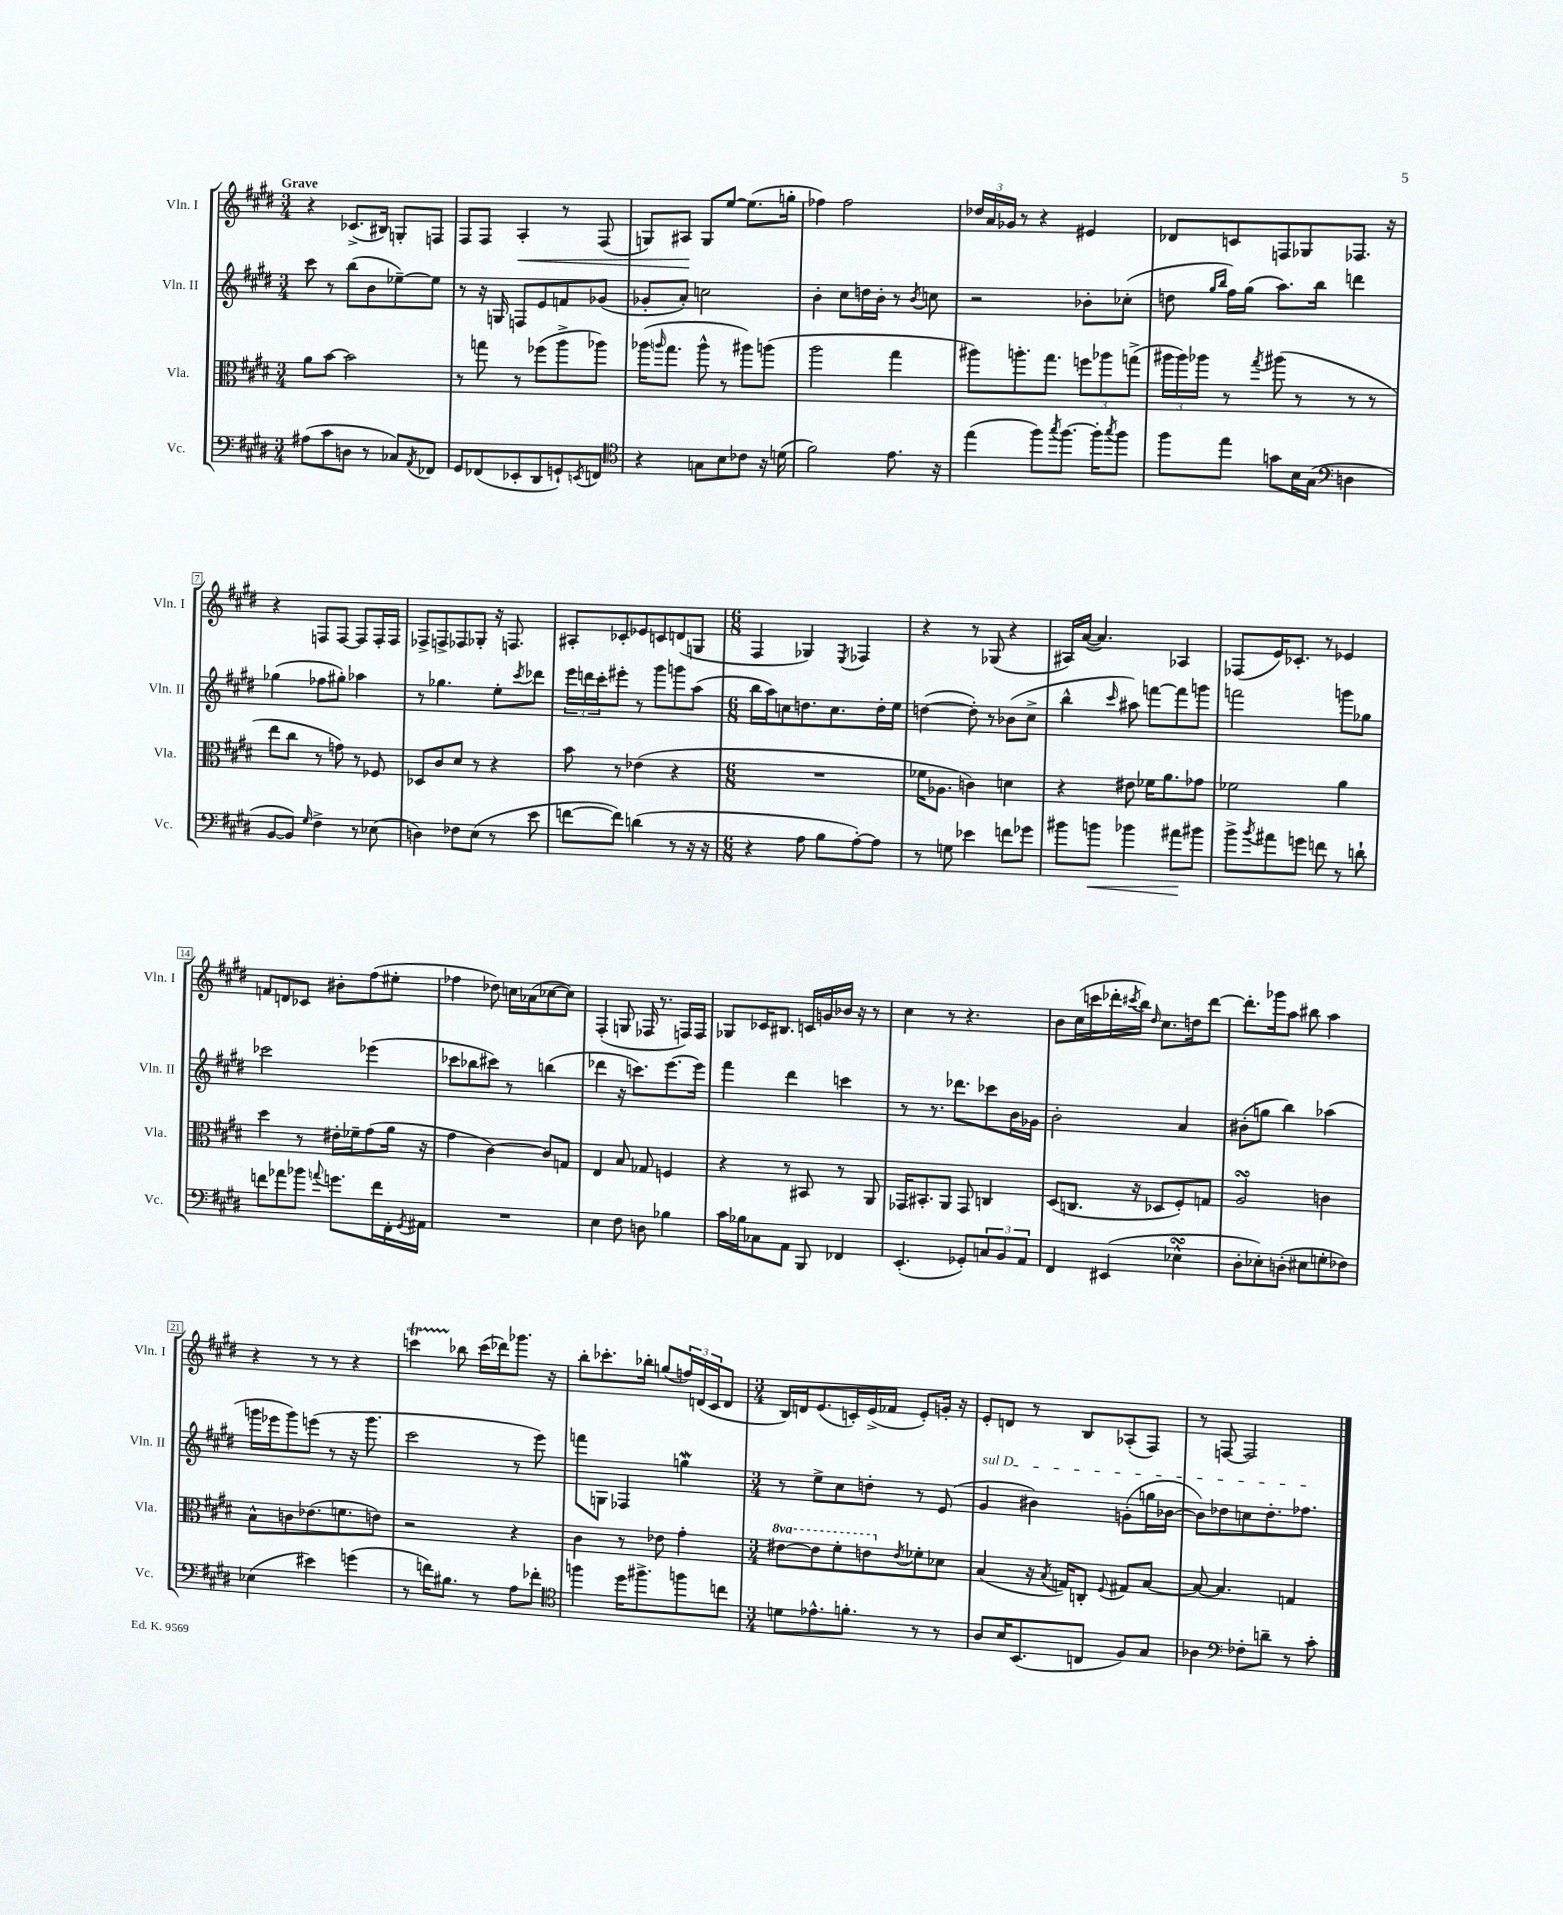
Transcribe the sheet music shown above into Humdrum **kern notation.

**kern	**kern	**kern	**kern
*staff4	*staff3	*staff2	*staff1
*clefF4	*clefC3	*clefG2	*clefG2
*k[f#c#g#d#]	*k[f#c#g#d#]	*k[f#c#g#d#]	*k[f#c#g#d#]
*M3/4	*M3/4	*M3/4	*M3/4
(8A#	8a	8ccc#	4r
8c#	[8b	8r	.
8D	2b]	(8bb	(8.c-^
8r	.	8b	.
.	.	.	16B#)
8C-)	.	[8ee-~)	8G'
8qAA	.	.	.
8FF-	.	8ee-]	8F
=	=	=	=
8GG#	8r	8r	8F#
(8FF-	8gg	16r	8F#
.	.	16G	.
8EE-'	8r	8F	4A'
8DD#	(8ff-	8e	.
8GG`)	8aa^	8f	8r
8qEE	.	.	.
8FF	8aa-)	(8g-	(8F#
=	=	=	=
*clefC4	*	*	*
4r	(16aa-	8g-'	8G)
.	16qqaa	.	.
.	8.gg#	.	.
.	.	8a')	8A#
8G	8aa^^	2cc	8G
8B	8r	.	[8ee
8c-	8aa#)	.	(8.ee]
16r	(8aa	.	.
(16d	.	.	16gg'
=	=	=	=
2f#)	2aa	4b'	4ff-)
.	.	8cc#	2ff-
.	.	16dd	.
.	.	16b'	.
8.e	4gg#	8r	.
.	.	8qb	.
.	.	8cc	.
16r	.	.	.
=	=	=	=
(4ee	8aa#)	2r	24dd-
.	.	.	24a
.	.	.	24g-
.	8.aa'	.	8r
8ff#)	.	.	4r
.	8.gg#	.	.
8qgg#	.	.	.
[8.ff#	.	.	.
.	12ff	8b-'	4e#
16ff#']	.	.	.
.	12aa-	.	.
8qgg#	.	.	.
8ff#	.	(8cc-'	.
.	(12gg^	.	.
=	=	=	=
8ff#	24aa#	8dd	8d-
.	24aa#)	.	.
.	24aa-	.	.
.	.	16qqgg#	.
.	.	16qqbb	.
8ee	8r	16ff#)	8c
.	.	(16gg#	.
.	8qgg#	.	.
8g	(8aa#	8.aa)	8F
16B	8r	.	8G-
(16G#	.	16bb	.
*clefF4	*	*	*
4D	8r	4ddd	8.F-
.	8r	.	.
.	.	.	16r
=	=	=	=
[8BB	8ee	(4gg-	4r
8BB])	8cc#	.	.
16qqG#	.	.	.
4F#^	8r	8ff-	8F
.	8g)	8gg#')	[8F
8r	8r	4aa-	8F]
(8E-	8F-	.	16F'
.	.	.	16F
=	=	=	=
4D)	8D-	8r	8F-^
.	8c#	4.gg-	8F^
8F-	8d#	.	8F-
(8E	8r	.	8G-'
8r	4r	8ee'	16r
.	.	.	8.F
.	.	8qccc#	.
8e	.	8ddd-	.
=	=	=	=
[8f	8b	24eee	8A#'
.	.	24ddd	.
.	.	24ccc#'	.
8f])	8r	8eee#'	8c-'
(4d	(4e-	8r	8e-
.	.	8ggg#	8c
8r	4r	8ggg	(8d
16r	.	(8aa	8G
16r	.	.	.
=	=	=	=
*M6/8	*M6/8	*M6/8	*M6/8
4r	2.r	16bb	4F#
.	.	16aa)	.
.	.	8cc	.
8A	.	8.dd	4G-)
8B	.	.	.
.	.	8.cc	.
.	.	.	8qE
[8A')	.	.	4F-
8A]	.	16dd'	.
.	.	16ee	.
=	=	=	=
8r	16f-	([4dd	4r
.	8.A-	.	.
8G	.	.	.
4e-	4c)	8dd'])	8r
.	.	8r	(8G-
8f	4d	(8b-	4r
8g-	.	8cc#^	.
=	=	=	=
8b#	4r	4bb^^	16A#)
.	.	.	([16a
8b	.	.	4.a])
.	.	16qqccc#	.
4b-	8e#	8aa#)	.
.	16f-	[8fff	.
.	8.a	.	.
8a#	.	8fff]	4A-
8b#	8g-	8ggg	.
=	=	=	=
8b^	2f-	2fff	(8F-
8qb	.	.	.
8a#	.	.	16e)
.	.	.	8.c-'
8g	.	.	.
8f	.	.	8r
8r	4a	8ggg	4e-
8d`	.	8gg-	.
=	=	=	=
8f	4dd#	2ccc-	8f
8a-	.	.	8d
8b-	8r	.	8c-
8qqa	.	.	.
8.g	16e#'	.	8b#'
.	16f-~	.	.
.	(8g#	(4eee-	(8ff#
16f	.	.	.
16FF#'	16a	.	8ee#'
8qGG#	.	.	.
16AA#	16r	.	.
=	=	=	=
2.r	4g#	8ccc-	4ff-
.	.	8bb-	.
.	[4c#)	8ccc#)	8dd-)
.	.	8r	16cc
.	.	.	(16a-
.	8c#]	(4bb	[8cc-
.	8G	.	8cc-])
=	=	=	=
4E	4E	4ddd-	(4F#'
8F#	8B	16r	8G
.	.	8.ccc)	.
8D	8G-	.	16F-
.	.	.	8.r
4B-	4F	[8.eee	.
.	.	.	16F)
.	.	16eee]	16F
=	=	=	=
16c#	4r	4fff#	8G-
16B-	.	.	.
8C-	.	.	16c-
.	.	.	8.B#
8AA	8r	4ddd#	.
8BBB	8BB#	.	16c
.	.	.	16g
4FF-	8r	4ccc	16b-
.	.	.	16r
.	8AA	.	8r
=	=	=	=
(4.EE'	16GG-	8r	4cc#
.	8.BB#'	.	.
.	.	8.r	.
.	8AA	.	8r
.	.	8.ddd-	.
8GG-')	8GG-	.	4.r
12C	4C	8ccc-	.
12BB	.	.	.
.	.	16b	.
12AA	.	.	.
.	.	16g-	.
=	=	=	=
4FF#	(8D#	2b'	8b
.	8.C	.	(16cc#
.	.	.	16ccc
(4EE#	.	.	16ddd-'
.	.	.	8qccc#
.	16r	.	16bb)
.	.	.	16qqdd#
.	8D-	.	8.cc#
4E-^^	8F#')	4a	.
.	.	.	16dd
.	8G	.	[8ddd-
=	=	=	=
8D#'	2A	(8b#'	8.ddd-']
8E-')	.	8gg	.
.	.	.	16ggg-
(8D'	.	4bb)	8aa
8E#	.	.	8bb#
8G'	4c	(4aa-	4aa
8F-)	.	.	.
=	=	=	=
(4E-	8B^^	16ggg	4r
.	.	16eee-	.
.	8c	8ggg)	.
4e#)	(8.e-	(8eee	8r
.	.	8r	8r
.	8.f	.	.
(4g	.	16r	4r
.	.	8.ggg	.
.	8e)	.	.
=	=	=	=
8r	2r	2ccc#	4ccc
16f)	.	.	.
8.B#	.	.	.
.	.	.	8bb-
8r	.	.	(16ccc
.	.	.	16ddd-)
8A	4r	8r	8.ggg-
8f-'	.	8eee)	.
.	.	.	16r
=	=	=	=
*clefC4	*	*	*
4ff	4c#	8fff	8bb'
.	.	8G	8.ccc-'
16dd#	8r	4F-	.
8.ff#^	.	.	16bb-'
.	8e-	.	(8gg
8ff	4g#'	4gg	24ff)
.	.	.	(24d
.	.	.	24c#
8cc	.	.	8d
=	=	=	=
*M3/4	*M3/4	*M3/4	*M3/4
8d	[8ee#	8r	16B)
.	.	.	16d
8.e-^^	8ee#]	8ee^	(8.e
.	8ff#'	8cc#	.
8.f'	.	.	16c')
.	8ee	8dd'	(16e^
.	.	.	16f-
.	8qe	.	.
8r	8f-'	8r	8e')
8r	8d-	(8e	16g'
.	.	.	16r
=	=	=	=
8A	(4B	4g#	8e'
16B	.	.	8d
(8.BB	.	.	.
.	16r	4b#)	8r
.	8qB	.	.
.	16G)	.	.
8C	8C'	.	8B
.	8qqF#	.	.
8F#)	8G#	(8g'	(8A-'
8G#	[8B	16gg	8F#)
.	.	[16b-	.
=	=	=	=
4A-	8B_	8b-])	8r
.	4.B]	8dd-	[8F
*clefF4	*	*	*
8F-'	.	8cc	2F]
8d~	.	8.dd-'	.
8r	4G	.	.
.	.	8.ff-	.
8c#'	.	.	.
==	==	==	==
*-	*-	*-	*-
